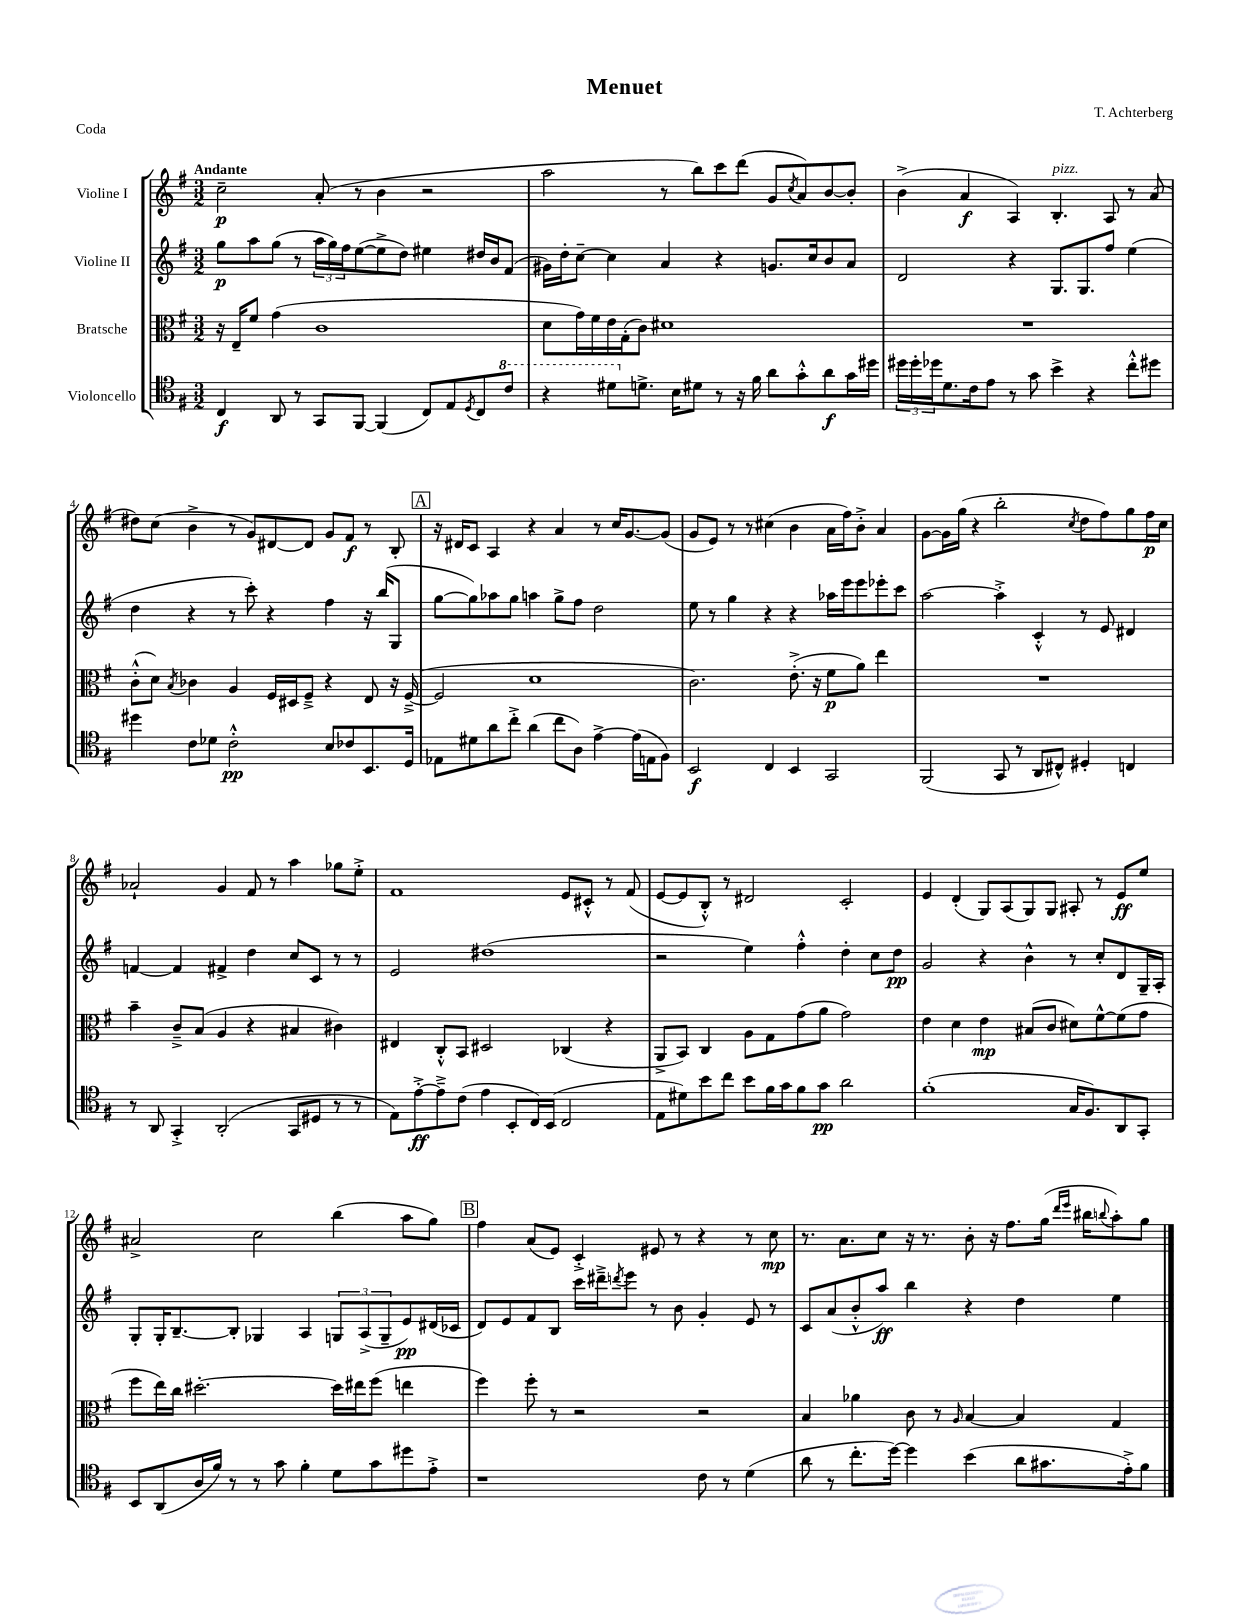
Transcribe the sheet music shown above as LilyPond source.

\header { title = "Menuet" composer = "T. Achterberg" piece = "Coda" }
<<
\new StaffGroup <<
\new Staff = "s0" \with { instrumentName = "Violine I" } {
    \clef treble \key g \major \numericTimeSignature \time 3/2 \tempo "Andante"
    c''2--\p a'8-.( r8 b'4 r2 |
    a''2 r8 b''8) c'''8 d'''8( g'8 \acciaccatura { c''8 } a'8) b'8~ b'8-. |
    b'4->( a'4\f a4) b4.-.^\markup { \italic "pizz." } a8 r8 a'8( |
    dis''8) c''8( b'4-> r8 g'8) dis'8~ dis'8 g'8 fis'8\f r8 b8-. |
    \mark \markup { \box "A" } r16 dis'16 c'8 a4 r4 a'4 r8 c''16 g'8.~ g'8( |
    g'8 e'8) r8 r8 cis''4( b'4 a'16 fis''16) b'8-.-> a'4 |
    g'8~ g'16 g''16( r4 b''2-. \acciaccatura { c''8 } d''8 fis''8) g''8 fis''16\p c''16 |
    aes'2-! g'4 fis'8 r8 a''4 ges''8 e''8-.-> |
    fis'1 e'8 cis'8-.-^ r8 fis'8( |
    e'8~ e'8 b8-.-^) r8 dis'2 c'2-. |
    e'4 d'4-.( g8) a8( g8) g8 ais8-. r8 e'8\ff e''8 |
    ais'2-> c''2 b''4( a''8 g''8) |
    \mark \markup { \box "B" } fis''4 a'8( e'8) c'4-.-> eis'8 r8 r4 r8 c''8\mp |
    r8. a'8. c''8 r16 r8. b'8-. r16 fis''8. g''16( \grace { d'''16 e'''16 } bis''16 \appoggiatura { b''8 } a''8-.) g''8 \bar "|." |
}
\new Staff = "s1" \with { instrumentName = "Violine II" } {
    \clef treble \key g \major \numericTimeSignature \time 3/2
    g''8\p a''8 g''8( r8 \tuplet 3/2 { a''16 g''16) fis''16 } e''8~( e''8-> d''8) eis''4 dis''16 b'16 fis'8( |
    gis'16) d''16-. c''8~-- c''4 a'4 r4 g'8. c''16 b'8 a'8 |
    d'2 r4 g8. g8. fis''8 e''4( |
    d''4 r4 r8 c'''8-.) r4 fis''4 r16 b''16( g8 |
    \mark \markup { \box "A" } g''8~ g''8) aes''8 g''8 a''4 g''8-> fis''8 d''2 |
    e''8 r8 g''4 r4 r4 aes''16 e'''16 e'''8 ees'''8-. c'''8 |
    a''2~ a''4-.-> c'4-.-^ r8 e'8 dis'4 |
    f'4~ f'4 fis'4-> d''4 c''8 c'8 r8 r8 |
    e'2 dis''1( |
    r2 e''4) fis''4-.-^ d''4-. c''8 d''8\pp |
    g'2 r4 b'4-^ r8 c''8-. d'8 g16-- a16-. |
    g8-. g16-. b8.~-- b8-. ges4 a4 \tuplet 3/2 { g8 a8->( g8-- } e'8\pp) dis'16( ces'16 |
    \mark \markup { \box "B" } d'8) e'8 fis'8 b8 c'''16 dis'''16---> \acciaccatura { d'''8 } e'''8 r8 b'8 g'4-. e'8 r8 |
    c'8 a'8( b'8-.-^ a''8\ff) b''4 r4 d''4 e''4 \bar "|." |
}
\new Staff = "s2" \with { instrumentName = "Bratsche" } {
    \clef alto \key g \major \numericTimeSignature \time 3/2
    r16 e16-- fis'8 g'4( c'1 |
    d'8 g'16) fis'16 e'16 g16-.( c'8) dis'1 |
    R1. |
    c'8-.-^( d'8) \acciaccatura { b8 } ces'4 a4 fis16 dis16 fis8---> r4 e8 r16 fis16~--->( |
    \mark \markup { \box "A" } fis2 d'1 |
    c'2.) e'8.-.->( r16 fis'8\p a'8) e''4 |
    R1. |
    b'4-- c'8---> b8( a4 r4 bis4 cis'4) |
    eis4 c8-.-^ b,8 dis2 ces4( r4 |
    a,8-> b,8) c4 a8 g8 g'8( a'8 g'2) |
    e'4 d'4 e'4\mp bis8( c'8 dis'8) fis'8~-^ fis'8( g'8 |
    fis''8 e''16) c''16 dis''2.~-. dis''16 eis''16 fis''8( e''4 |
    \mark \markup { \box "B" } fis''4) fis''8-. r8 r2 r2 |
    b4 aes'4 c'8 r8 \grace { a16 } b4~ b4 g4 \bar "|." |
}
\new Staff = "s3" \with { instrumentName = "Violoncello" } {
    \clef tenor \key g \major \numericTimeSignature \time 3/2
    c4\f a,8 r8 g,8 fis,8~ fis,4( c8) e8 \acciaccatura { d8 } c8 \ottava #1 c''8 |
    r4 dis''8 \ottava #0 d'!8.-> b16 dis'8 r8 r16 fis'16 a'8 g'8-.-^ a'8\f g'16 dis''!16 |
    \tuplet 3/2 { dis''16 dis''16-. des''16 } d'8. c'16 e'8 r8 g'8 b'4-> r4 c''8-.-^ dis''8 |
    dis''4 c'8 des'8 c'2-.-^\pp b8 ces'8 b,8. d16 |
    \mark \markup { \box "A" } ees8 dis'8 a'8 c''8-.-> a'4( c''8 a8) e'4~-> e'16( e16 fis8) |
    b,2\f c4 b,4 g,2 |
    fis,2( g,8 r8 a,8 cis8-^) dis4-. c4 |
    r8 a,8 g,4-.-> a,2-.( g,8 dis8 r8 r8 |
    e8) e'8~-.->\ff e'8---> c'8( e'4 b,8-. c16) b,16( c2 |
    e8 dis'8) b'8 c''8 b'8 fis'16 g'16 fis'8 g'8\pp a'2 |
    fis'1-.( g16 fis8.) a,8 g,8-. |
    b,8 a,8( a16 fis'16) r8 r8 g'8 fis'4-. d'8 g'8 dis''8 e'8-.-> |
    \mark \markup { \box "B" } r1 c'8 r8 d'4( |
    a'8 r8 c''8.-. d''16~) d''4 b'4( a'8 gis'8. e'16-.->) fis'8 \bar "|." |
}
>>
>>
